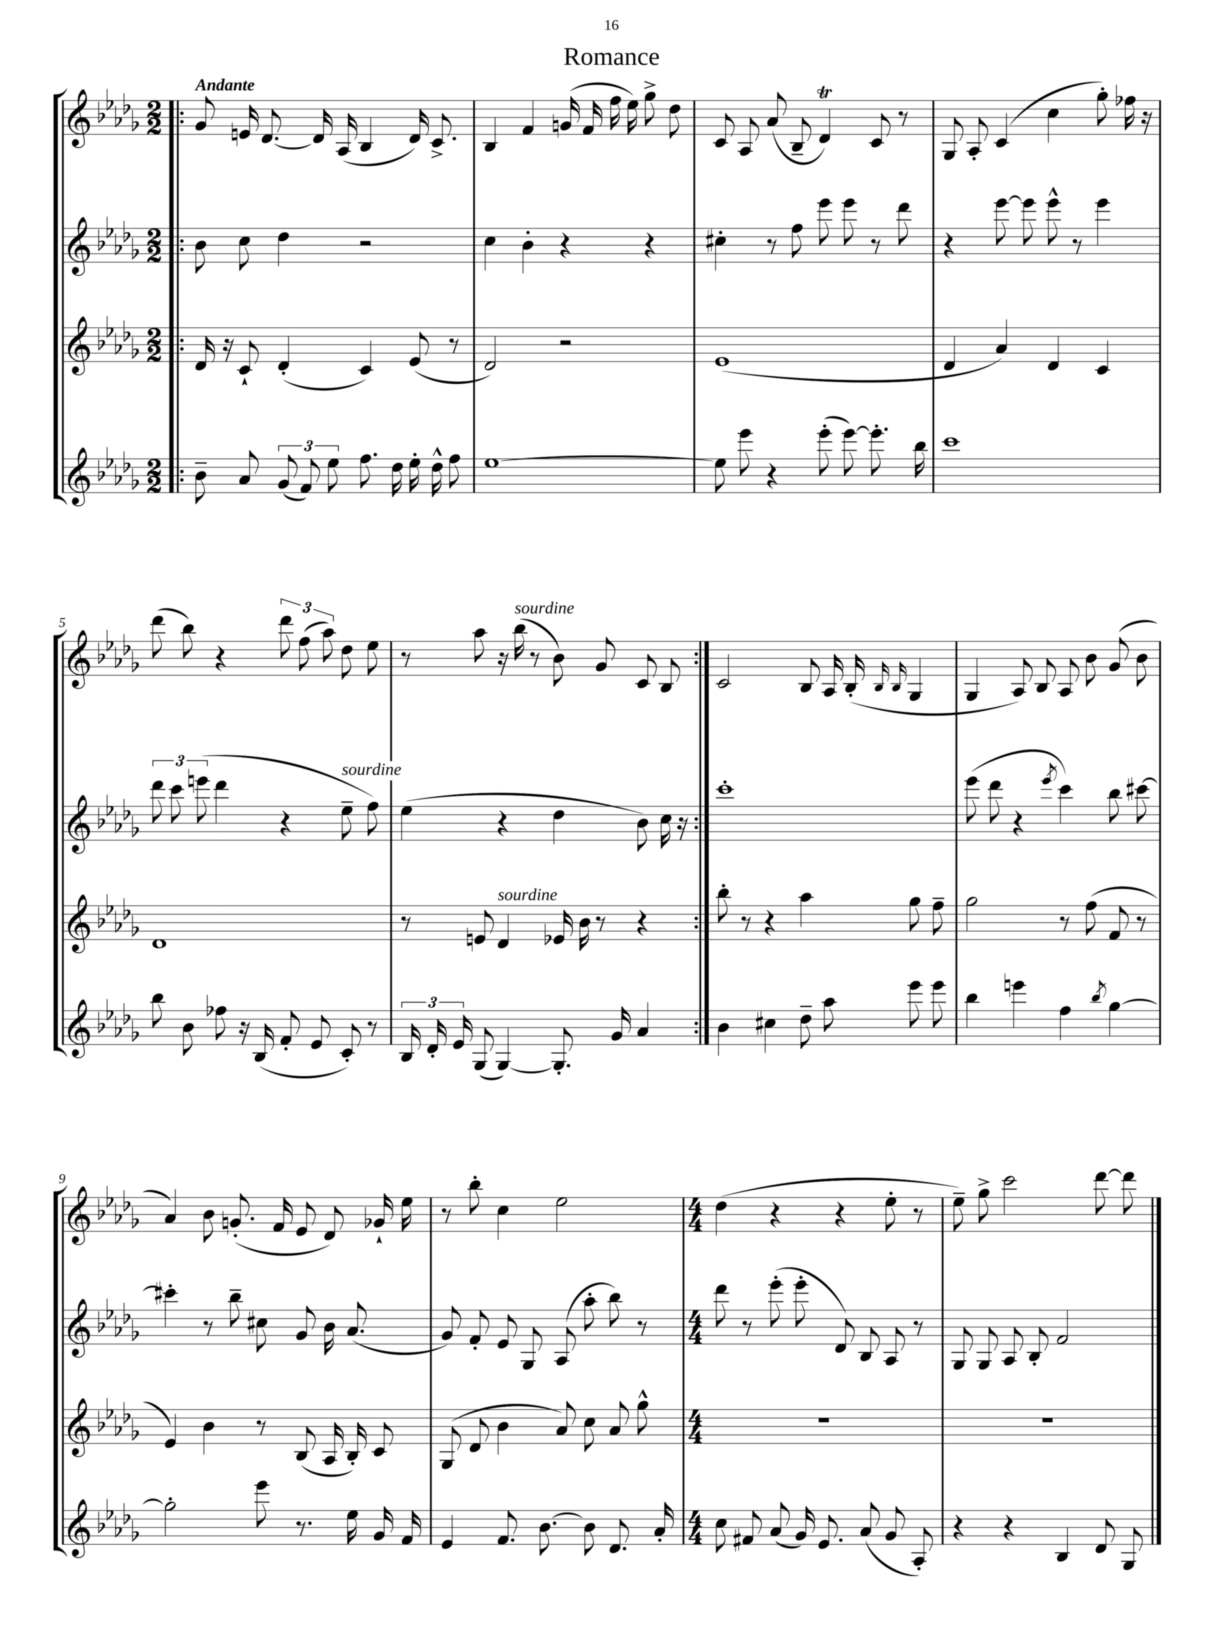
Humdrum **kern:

**kern	**kern	**kern	**kern
*part4	*part3	*part2	*part1
*staff4	*staff3	*staff2	*staff1
*clefG2	*clefG2	*clefG2	*clefG2
*k[b-e-a-d-g-]	*k[b-e-a-d-g-]	*k[b-e-a-d-g-]	*k[b-e-a-d-g-]
*M2/2	*M2/2	*M2/2	*M2/2
=1!|:	=1!|:	=1!|:	=1!|:
!	!	!	!LO:TX:a:B:t=Andante
8b-~\	16d-/	8b-\	8g-/
.	16r	.	.
8a-/	8c`/	8cc\	16en/
.	.	.	[8.d-/
(12g-/	(4d-'/	4dd-\	.
12f/)	.	.	.
.	.	.	16d-/]
12ee-\	.	.	.
.	.	.	(16A-/
8.ff\	4c/)	2r	4B-/
16dd-\	.	.	.
16ee-'\	(8e-/	.	16d-/)
16dd-^^\	.	.	8.c^/
8ff\	8r	.	.
=2	=2	=2	=2
[1ee-	2d-/)	4cc\	4B-/
.	.	4b-'\	4f/
.	2r	4r	(16gn/
.	.	.	16f/
.	.	.	16ff\
.	.	.	16ee-\)
.	.	4r	8gg-^\
.	.	.	8dd-\
=3	=3	=3	=3
8ee-\]	(1e-	4cc#X'\	8c/
8eee-\	.	.	8A-/
4r	.	8r	(8a-/
.	.	8ff\	8B-~/
(8eee-'\	.	8eee-\	4d-T/)
[8eee-\)	.	8eee-\	.
8.eee-'\]	.	8r	8c/
.	.	8ddd-\	8r
16bb-\	.	.	.
=4	=4	=4	=4
1ccc	4d-/	4r	8G-/
.	.	.	8A-'/
.	4a-/)	[8eee-\	(4c/
.	.	8eee-\]	.
.	4d-/	8eee-^^\	4cc\
.	.	8r	.
.	4c/	4eee-\	8gg-'\)
.	.	.	16ff-X\
.	.	.	16r
!!LO:LB:g=z
=5	=5	=5	=5
8bb-\	1d-	12ddd-\	(8ddd-\
.	.	12ccc\	.
8b-\	.	.	8bb-\)
.	.	(12eeen\	.
8ff-X\	.	4ddd-\	4r
16r	.	.	.
(16B-/	.	.	.
8f'/	.	4r	12ddd-\
.	.	.	(12ff\
8e-/	.	.	.
.	.	.	12aa-\)
!	!	!LO:TX:a:i:t=sourdine	!
8c'/)	.	8ee-~\	8dd-\
8r	.	8ff\)	8ee-\
=6	=6	=6	=6
24B-/	8r	(4ee-\	8r
24d-'/	.	.	.
24e-/	.	.	.
(8G-/	8en/	.	8aa-\
!	!LO:TX:a:i:t=sourdine	!	!
[4G-/)	4d-/	4r	16r
!	!	!	!LO:TX:a:i:t=sourdine
.	.	.	(16bb-\
.	.	.	8r
8.G-'/]	16e-X/	4dd-\	8b-\)
.	16b-\	.	.
.	8r	.	8g-/
16g-/	.	.	.
4a-/	4r	8b-\)	8c/
.	.	16cc\	8B-/
.	.	16r	.
=7:|!	=7:|!	=7:|!	=7:|!
4b-\	8bb-'\	1ccc'	2c/
.	8r	.	.
4cc#X\	4r	.	.
8dd-~\	4aa-\	.	8B-/
8aa-\	.	.	16A-/
.	.	.	(16B-'/
.	.	.	16qqB-/
.	.	.	16qqB-/
8eee-\	8gg-\	.	4G-/
8eee-\	8ff~\	.	.
=8	=8	=8	=8
4bb-\	2gg-\	(8eee-\	4G-/
.	.	8ddd-\	.
4eeen\	.	4r	8A-/)
.	.	.	8B-/
.	.	8qeee-/	.
4ff\	8r	4ccc\)	8A-/
.	(8ff\	.	8b-\
8qbb-/	.	.	.
[4gg-\	8f/	8bb-\	(8g-/
.	8r	[8ccc#X\	8b-\
!!LO:LB:g=z
=9	=9	=9	=9
2gg-'\]	4e-/)	4ccc#X'\]	4a-/)
.	4b-\	8r	8b-\
.	.	8bb-~\	(8.gn'/
8eee-\	8r	8cc#X\	.
.	.	.	16f/
8.r	(8B-/	8g-/	8e-/
.	16A-/	16b-\	8d-/)
16ee-\	16B-'/)	(8.a-/	.
16g-/	8c/	.	16g-X`/
16f/	.	.	16ee-\
=10	=10	=10	=10
4e-/	(8G-/	8g-/)	8r
.	8d-/	8f'/	8bb-'\
8.f/	4b-\	8e-/	4cc\
.	.	8G-/	.
[8.b-\	.	.	.
.	8a-/)	(8A-/	2ee-\
8b-\]	8cc\	8aa-'\	.
8.d-/	8a-/	8bb-\)	.
.	8gg-^^\	8r	.
16a-'/	.	.	.
=11	=11	=11	=11
*M4/4	*M4/4	*M4/4	*M4/4
8cc\	1r	8ddd-\	(4dd-\
8f#X/	.	8r	.
(8a-/	.	(8eee-'\	4r
16g-/)	.	8eee-'\	.
8.e-/	.	.	.
.	.	8d-/)	4r
(8a-/	.	8B-/	.
8g-/	.	8A-/	8ee-'\
8A-'/)	.	8r	8r
=12	=12	=12	=12
4r	1r	8G-/	8ee-~\)
.	.	8G-/	8gg-^\
4r	.	8A-/	2ccc\
.	.	8B-'/	.
4B-/	.	2f/	.
8d-/	.	.	[8ddd-\
8G-/	.	.	8ddd-\]
==	==	==	==
*-	*-	*-	*-
